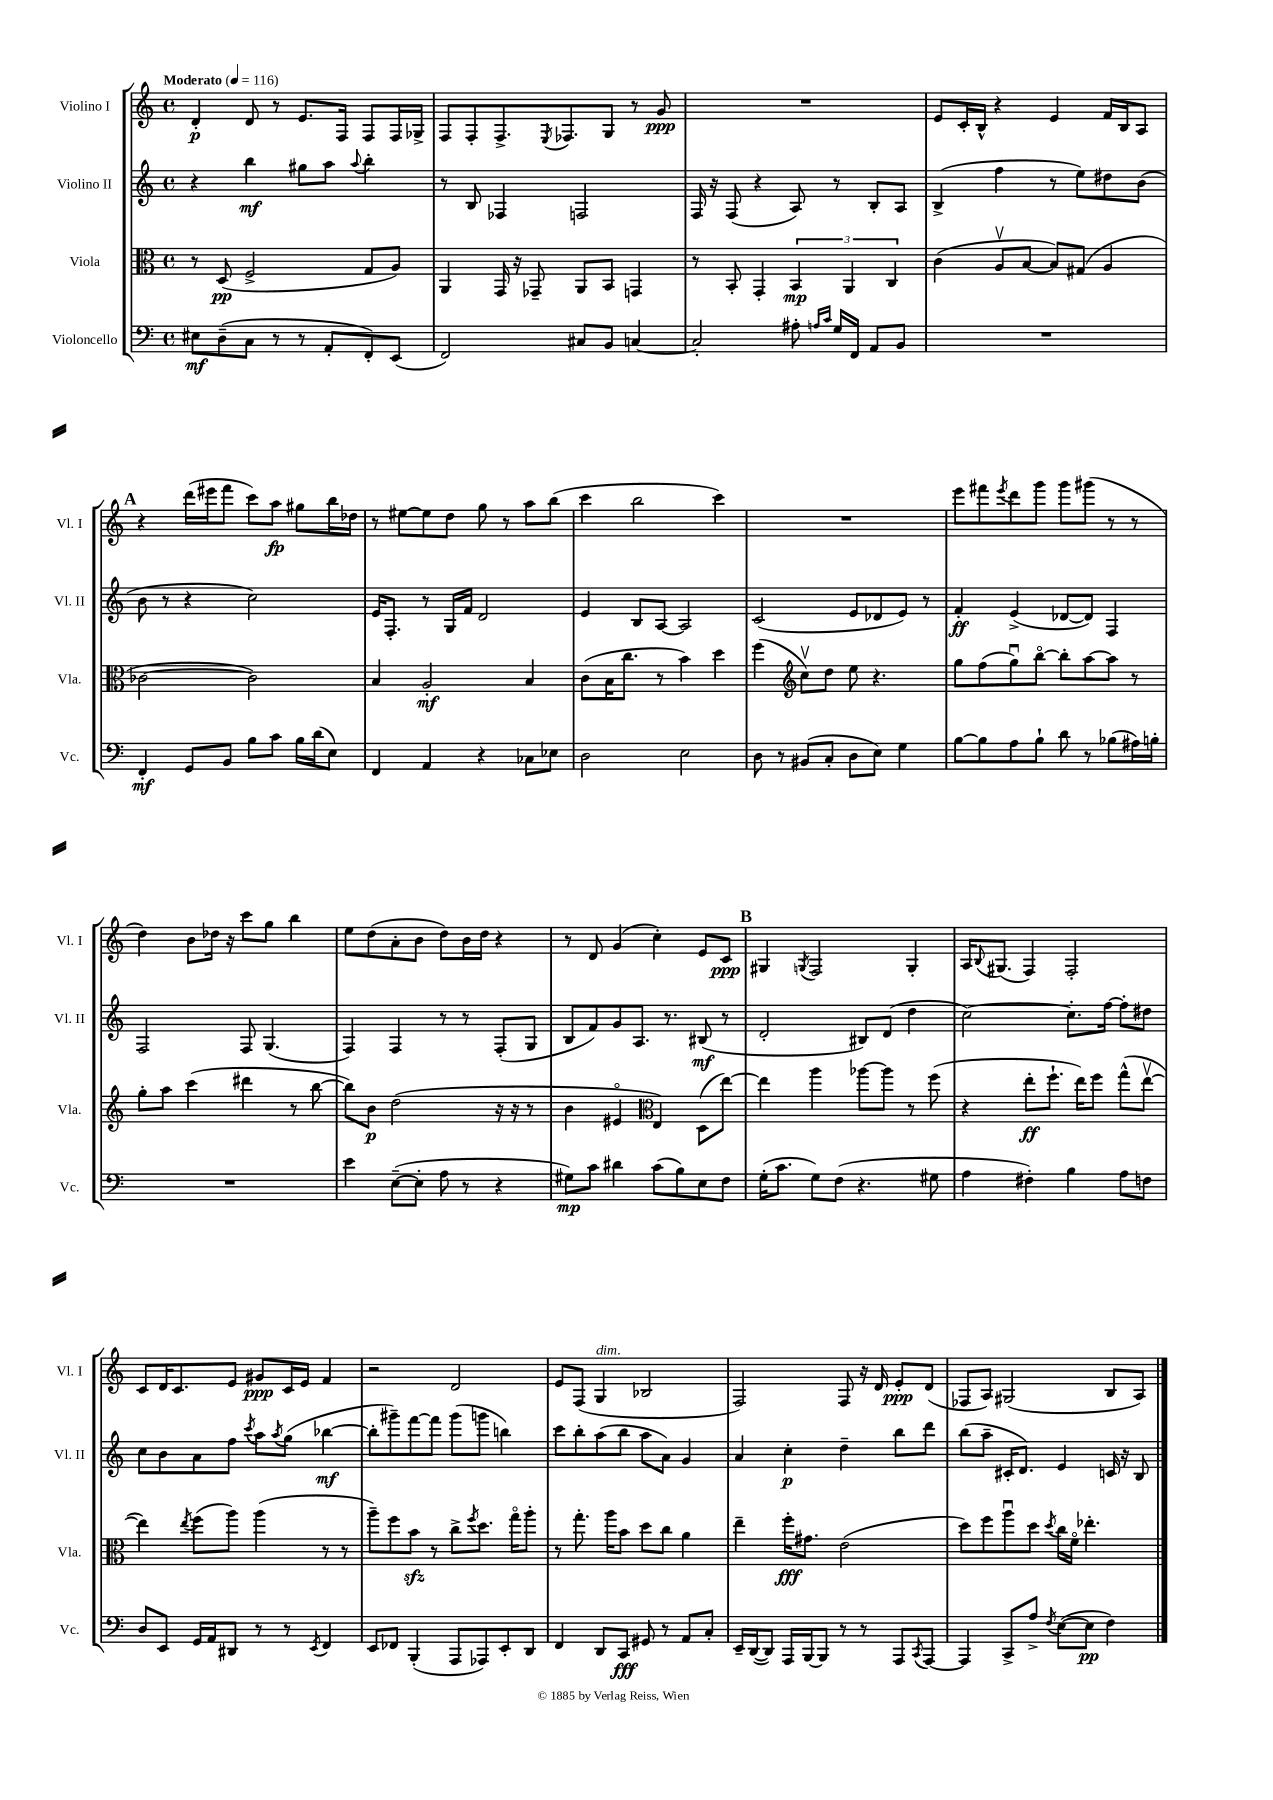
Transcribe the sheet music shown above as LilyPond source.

<<
\new StaffGroup <<
\new Staff = "s0" \with { instrumentName = "Violino I" shortInstrumentName = "Vl. I" } {
    \clef treble \key c \major \defaultTimeSignature \time 4/4 \tempo "Moderato" 4 = 116
    d'4-.\p d'8 r8 e'8. f16 f8 f16 ges16-> |
    f8 f8-. f8.-> \acciaccatura { e8 } fes8. g8 r8 g'8\ppp |
    R1 |
    e'8 c'16-. b16-^ r4 e'4 f'16 b16 a8 |
    \mark \markup { \bold "A" } r4 d'''16( eis'''16 f'''8 c'''8) a''8\fp gis''8 b''16 des''16 |
    r8 eis''8~ eis''8 d''8 g''8 r8 a''8 b''8( |
    c'''4 b''2 c'''4) |
    R1 |
    e'''8 fis'''8 \acciaccatura { e'''8 } d'''8 g'''8 g'''8 gis'''8( r8 r8 |
    d''4) b'8 des''16 r16 c'''8 g''8 b''4 |
    e''8 d''8( a'8-. b'8 d''8) b'16 d''16 r4 |
    r8 d'8 g'4( c''4-.) e'8 c'8\ppp |
    \mark \markup { \bold "B" } gis4 \acciaccatura { g8 } f2 g4-. |
    a16 \appoggiatura { b8 } gis8.( f4) f2-. |
    c'8 d'16 c'8. e'8 gis'8\ppp c'16 e'16 f'4 |
    r2 d'2 |
    e'8 f8( g4^\markup { \italic "dim." } bes2 |
    f2) f8 r16 d'16 e'8-.\ppp d'8( |
    fes8 a8) gis2( b8 a8) \bar "|." |
}
\new Staff = "s1" \with { instrumentName = "Violino II" shortInstrumentName = "Vl. II" } {
    \clef treble \key c \major \defaultTimeSignature \time 4/4
    r4 b''4\mf gis''8 a''8 \appoggiatura { a''8 } b''4-. |
    r8 b8 fes4 f2 |
    f16 r16 f8( r4 a8) r8 b8-. a8 |
    b4->( f''4 r8 e''8) dis''8 b'8( |
    \mark \markup { \bold "A" } b'8 r8 r4 c''2) |
    e'16 f8.-. r8 g16 f'16 d'2 |
    e'4 b8 a8~ a2 |
    c'2( e'8 des'8 e'8) r8 |
    f'4-.\ff e'4->( des'8~ des'8) f4 |
    f2 f8 g4.( |
    f4) f4 r8 r8 f8-.( g8 |
    b8 f'8) g'8 a8. r8. bis8\mf( r8 |
    \mark \markup { \bold "B" } d'2-. bis8) d'8( d''4 |
    c''2~) c''8.-. f''16~ f''8-. dis''8 |
    c''8 b'8 a'8 f''8 \acciaccatura { c'''8 } a''8 \acciaccatura { a''8 } g''8( bes''4~\mf |
    bes''8-. gis'''8--) f'''8~ f'''8 gis'''8( g'''8 b''4) |
    c'''8 b''8-. a''8( b''8 a''8 a'8) g'4 |
    a'4 c''4-.\p d''4-- b''8 d'''8 |
    b''8( a''8-- cis'16-. d'8.) e'4 c'16 r16 b8 \bar "|." |
}
\new Staff = "s2" \with { instrumentName = "Viola" shortInstrumentName = "Vla." } {
    \clef alto \key c \major \defaultTimeSignature \time 4/4
    r8 d8\pp( f2-> g8 a8) |
    a,4 g,16 r16 ges,8-- a,8 b,8 g,4 |
    r8 b,8-. g,4-. \tuplet 3/2 { b,4\mp a,4 c4 } |
    c'4( a8\upbow b8~ b8) gis8( a4 |
    \mark \markup { \bold "A" } ces'2~ ces'2) |
    b4 a2-.\mf b4 |
    c'8( b16 c''8. r8 b'4) d''4 |
    f''4( \clef treble c''8\upbow) d''8 e''8 r4. |
    g''8 f''8( g''8\downbow) b''8~\flageolet b''8-. a''8~ a''8 r8 |
    g''8-. a''8 c'''4( dis'''4 r8 b''8~ |
    b''8) b'8\p d''2( r16 r16 r8 |
    b'4 eis'4\flageolet \clef alto e4) d8( e''8~) |
    \mark \markup { \bold "B" } e''4 a''4 aes''8~ aes''8 r8 f''8( |
    r4 e''8-.\ff f''8.-! e''16) f''8 g''8-^( e''8~\upbow |
    e''4) \acciaccatura { e''8 } f''8( a''8) a''4( r8 r8 |
    a''8--) f''8 b'8\sfz r8 c''8-> \acciaccatura { f''8 } d''8. g''16\flageolet a''8-. |
    r8 g''8.-. a''16 b'8 d''8 c''8 a'4 |
    e''4-- f''16-.\fff gis'8. e'2( |
    d''8) f''8 a''8\downbow d''8 \acciaccatura { d''8 } c''16 f'16\flageolet ees''4.-. \bar "|." |
}
\new Staff = "s3" \with { instrumentName = "Violoncello" shortInstrumentName = "Vc." } {
    \clef bass \key c \major \defaultTimeSignature \time 4/4
    eis8\mf d8--( c8 r8 r8 a,8-. f,8-.) e,8( |
    f,2) cis8 b,8 c4~ |
    c2-. ais8-. \grace { a16 c'16 } g16 f,16 a,8 b,8 |
    R1 |
    \mark \markup { \bold "A" } f,4-.\mf g,8 b,8 b8 c'8 b16 d'16( e8) |
    f,4 a,4 r4 ces8 ees8 |
    d2 e2 |
    d8 r8 bis,8( c8-. d8 e8) g4 |
    b8~ b8 a8 b8-! d'8 r8 bes8( ais16) b16-. |
    R1 |
    e'4 e8~--( e8-. a8 r8 r4 |
    gis8\mp) c'8 dis'4 c'8( b8) e8 f8 |
    \mark \markup { \bold "B" } g16-.( c'8. g8) f8( r4. gis8 |
    a4 fis4-.) b4 a8 f8 |
    d8 e,8 g,16 a,16 dis,8 r8 r8 \acciaccatura { e,8 } f,4 |
    e,8 fes,8 b,,4-.( a,,8 aes,,8) e,8-. d,8 |
    f,4 d,8 c,8\fff gis,8 r8 a,8 c8-. |
    e,16-- d,16~( d,8) a,,16 b,,16~ b,,8 r8 r8 a,,8 \acciaccatura { c,8 } a,,8~ |
    a,,4 c,8-> a8-> \acciaccatura { f8 } e8~( e8\pp f4) \bar "|." |
}
>>
>>
\layout { \context { \Score \remove "Bar_number_engraver" } }
